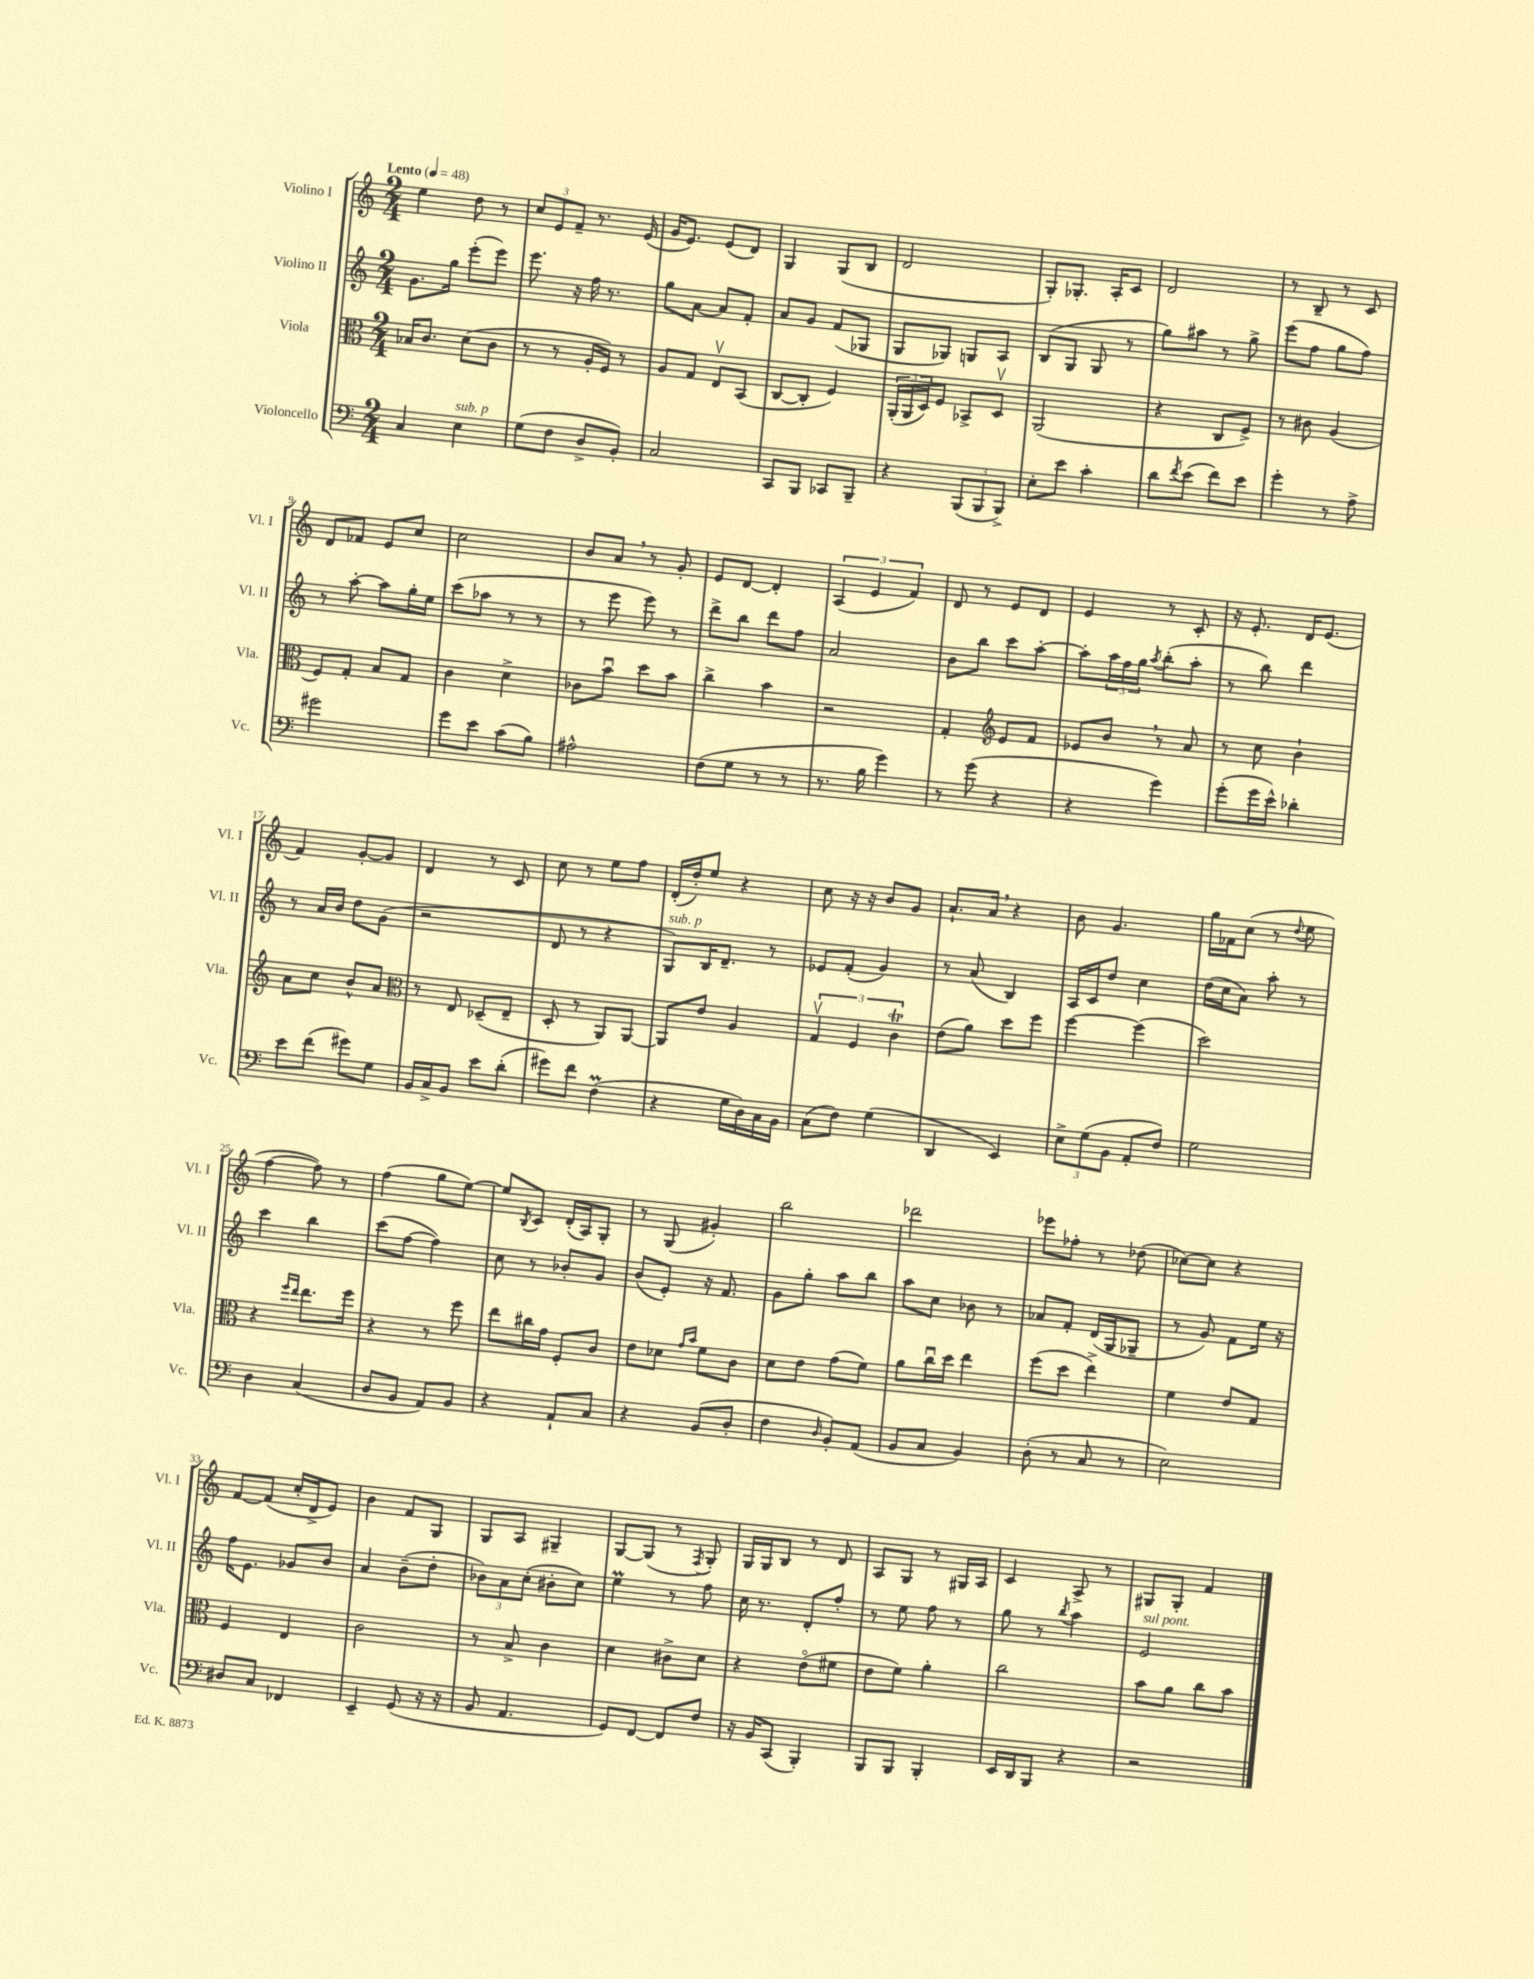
<<
\new StaffGroup <<
\new Staff = "s0" \with { instrumentName = "Violino I" shortInstrumentName = "Vl. I" } {
    \clef treble \key c \major \numericTimeSignature \time 2/4 \tempo "Lento" 4 = 48
    e''4 d''8 r8 |
    \tuplet 3/2 { c''8 e'8 f'8-- } r8. e'16( |
    g'16 e'8.) e'8( d'8) |
    g4 g8( b8 |
    d'2 |
    g8-.) ges8.-. a16-. c'8 |
    d'2 |
    r8 b8-- r8 c'8 |
    d'8 fes'8 e'8 c''8 |
    c''2 |
    b'8 a'8 \breathe r8 g'8-. |
    e'8 d'8~ d'4-. |
    \tuplet 3/2 { a4( e'4 f'4) } |
    d'8 r8 e'8 d'8 |
    e'4 r8 c'8-. |
    r16 e'8.-. d'16 e'8.( |
    f'4) g'8~-. g'8 |
    d'4 r8 c'8 |
    c''8 r8 e''8 f''8 |
    d'16-.( d''16-.) e''8 r4 |
    c''8 r16 r16 b'8 g'8 |
    a'8.-! a'16 \breathe r4 |
    b'8 g'4. |
    g''16 fes'16 c''8( r8 \appoggiatura { d''8 } e''8 |
    f''4~ f''8) r8 |
    f''4( g''8 e''8~) |
    e''8 \acciaccatura { b8 } c'8 d'16-.( a16) g8-. |
    r8 g8( gis'4-.) |
    b''2 |
    des'''2 |
    ees'''8 fes''8-. r8 des''8( |
    ces''8~) ces''8 r4 |
    f'8~ f'8( c''16-. d'16-> e'8) |
    b'4 f'8 g8 |
    g8 a8 gis4-- |
    g8~ g8( r8 \acciaccatura { f8 } g8-.) |
    g16 g16 b8 r8 d'8 |
    a8 g8 r8 gis16 a16 |
    c'4 a8-> r8 |
    gis8 gis8-. f'4 \bar "|." |
}
\new Staff = "s1" \with { instrumentName = "Violino II" shortInstrumentName = "Vl. II" } {
    \clef treble \key c \major \numericTimeSignature \time 2/4
    g'8. g''16 e'''8-.( e'''8) |
    e'''8. r16 f''16 r8. |
    g''8 a'8~ a'8 f'8-. |
    a'8 g'8 f'8( ges8 |
    g8 ges8) g8 a8 |
    b8( g8 g8 r8 |
    g''8) ais''8 r8 g''8-> |
    e'''8( f''8 g''8 f''8) |
    r8 a''8~-. a''8 g''16-. e''16 |
    c'''8( aes''8 r8 r8 |
    r8 e'''8 e'''8) r8 |
    d'''8-> b''8 d'''8 f''8 |
    a'2 |
    b'8 b''8 c'''8 a''8~-. |
    a''8-. \tuplet 3/2 { a''16 f''16 g''16 } \acciaccatura { a''8 } b''8-.( a''8-. |
    r8 b''8) d'''4 |
    r8 a'16 b'16 d''8 g'8( |
    r2 |
    d'8 r8 r4 |
    g8^\markup { \italic "sub. p" }) b16 d'8.-- r8 |
    ees'8 f'8-.( g'4) |
    r8 a'8( b4) |
    a16 c'16 d''8 c''4 |
    d''16( c''16 a'8) a''8-. r8 |
    c'''4 b''4 |
    c'''8( f''8~ f''4) |
    c''8 r8 bes'8-. g'8 |
    b'8( e'8-.) r16 f'8. |
    g'8 g''8-. a''8 b''8 |
    a''8 c''8 bes'8 r8 |
    aes'8 f'8-. d'16( g16 ges8-- |
    r8 g'8) f'8 e''16 r16 |
    f''16 e'8. ges'8 b'8 |
    a'4 b'8--( d''8-. |
    \tuplet 3/2 { bes'8) a'8 c''8-.( } bis'8-. c''8) |
    e''4\prall r8 f''8 |
    c''16 r8. d'8-. f''8-. |
    r8 e''8 f''8 r8 |
    g''8 r8 \acciaccatura { b''8 } a''4 |
    e'2^\markup { \italic "sul pont." } \bar "|." |
}
\new Staff = "s2" \with { instrumentName = "Viola" shortInstrumentName = "Vla." } {
    \clef alto \key c \major \numericTimeSignature \time 2/4
    bes16 c'8. d'8( c'8 |
    r8 r8 a16-. f16) r8 |
    a8 g8 e8\upbow b,8( |
    c8~ c8-. f4) |
    \tuplet 3/2 { a,16-.( a,16 d16) } f8 bes,8-> d8\upbow |
    a,2( |
    r4 c8 f8->) |
    r8 cis'8 a4( |
    f8) g8-. b8 g8 |
    c'4 d'4-> |
    ces'8 b'8\downbow d''8 b'8 |
    c''4-> b'4 |
    r2 |
    g4-. \clef treble e'8 f'8 |
    ees'8 b'8 \breathe r8 a'8 |
    r8 c''8 b'4-! |
    a'8 c''8 b'8-^ a'8 |
    \clef alto r8 e8 des8--( e8-- |
    d8-. r8 a,8) a,8~ |
    a,8 e'8 a4 |
    \tuplet 3/2 { g4\upbow f4 c'4\trill } |
    e'8( a'8) d''8 f''8 |
    f''4~ f''4( |
    d''2) |
    r4 \grace { f''16 e''16 } e''8. f''16 |
    r4 r8 f''8 |
    e''8 cis''16 g'16 f8-. c'8 |
    e'8 des'8 \grace { g'16 b'16 } f'8 c'8 |
    d'8 e'8 g'8( f'8) |
    a'8 c''16\downbow d''16 e''4 |
    f''8( d''8 e''4->) |
    f'4 e'8 g8 |
    f4 e4 |
    c'2 |
    r8 b8-> c'4 |
    d'4 cis'8-> d'8 |
    r4 e'8\flageolet( fis'8 |
    e'8 f'8) a'4-. |
    c''2 |
    b'8 a'8 c''8 b'8 \bar "|." |
}
\new Staff = "s3" \with { instrumentName = "Violoncello" shortInstrumentName = "Vc." } {
    \clef bass \key c \major \numericTimeSignature \time 2/4
    c4 e4^\markup { \italic "sub. p" } |
    g8( f8 d8-> b,8-.) |
    c2 |
    c,8 b,,8 ces,8 b,,8-- |
    r4 \tuplet 3/2 { b,,8( b,,8 b,,8->) } |
    e8-. e'8 c'4-. |
    d'8 \acciaccatura { f'8 } e'8( f'8) e'8 |
    g'4-. r8 a8-> |
    gis'2 |
    g'8 e'8 c'8( b8) |
    ais2-^ |
    f8( g8 r8 r8 |
    r8. b16 g'4) |
    r8 g'8( r4 |
    r4 g'4) |
    g'8-.( g'16 e'16-^) des'4-. |
    e'8 f'8( gis'8) g8 |
    b,16 c16-> b,8 e'8 d'8-.( |
    gis'8) f'8 f4\prall( |
    r4 g16 d16) c16 b,16 |
    c8( f8) g4( |
    d,4 e,4) |
    \tuplet 3/2 { e8-> g8( b,8 } a,8-. f8) |
    g2 |
    d4 c4( |
    d8 b,8 a,8) b,8 |
    r4 a,8-! c8 |
    r4 b,8( d8-. |
    f4 \grace { d16 } b,8-.) a,8( |
    b,8 c8 b,4) |
    d8-.( r8 c8 r8 |
    e2) |
    dis8 c8 fes,4 |
    e,4-- g,8( r16 r16 |
    b,8 a,4. |
    g,8) f,8~ f,8 f8 |
    r16 b,16 c,8( b,,4-.) |
    b,,8 b,,8 b,,4-. |
    e,16 d,16 b,,8 r4 |
    r2 \bar "|." |
}
>>
>>
